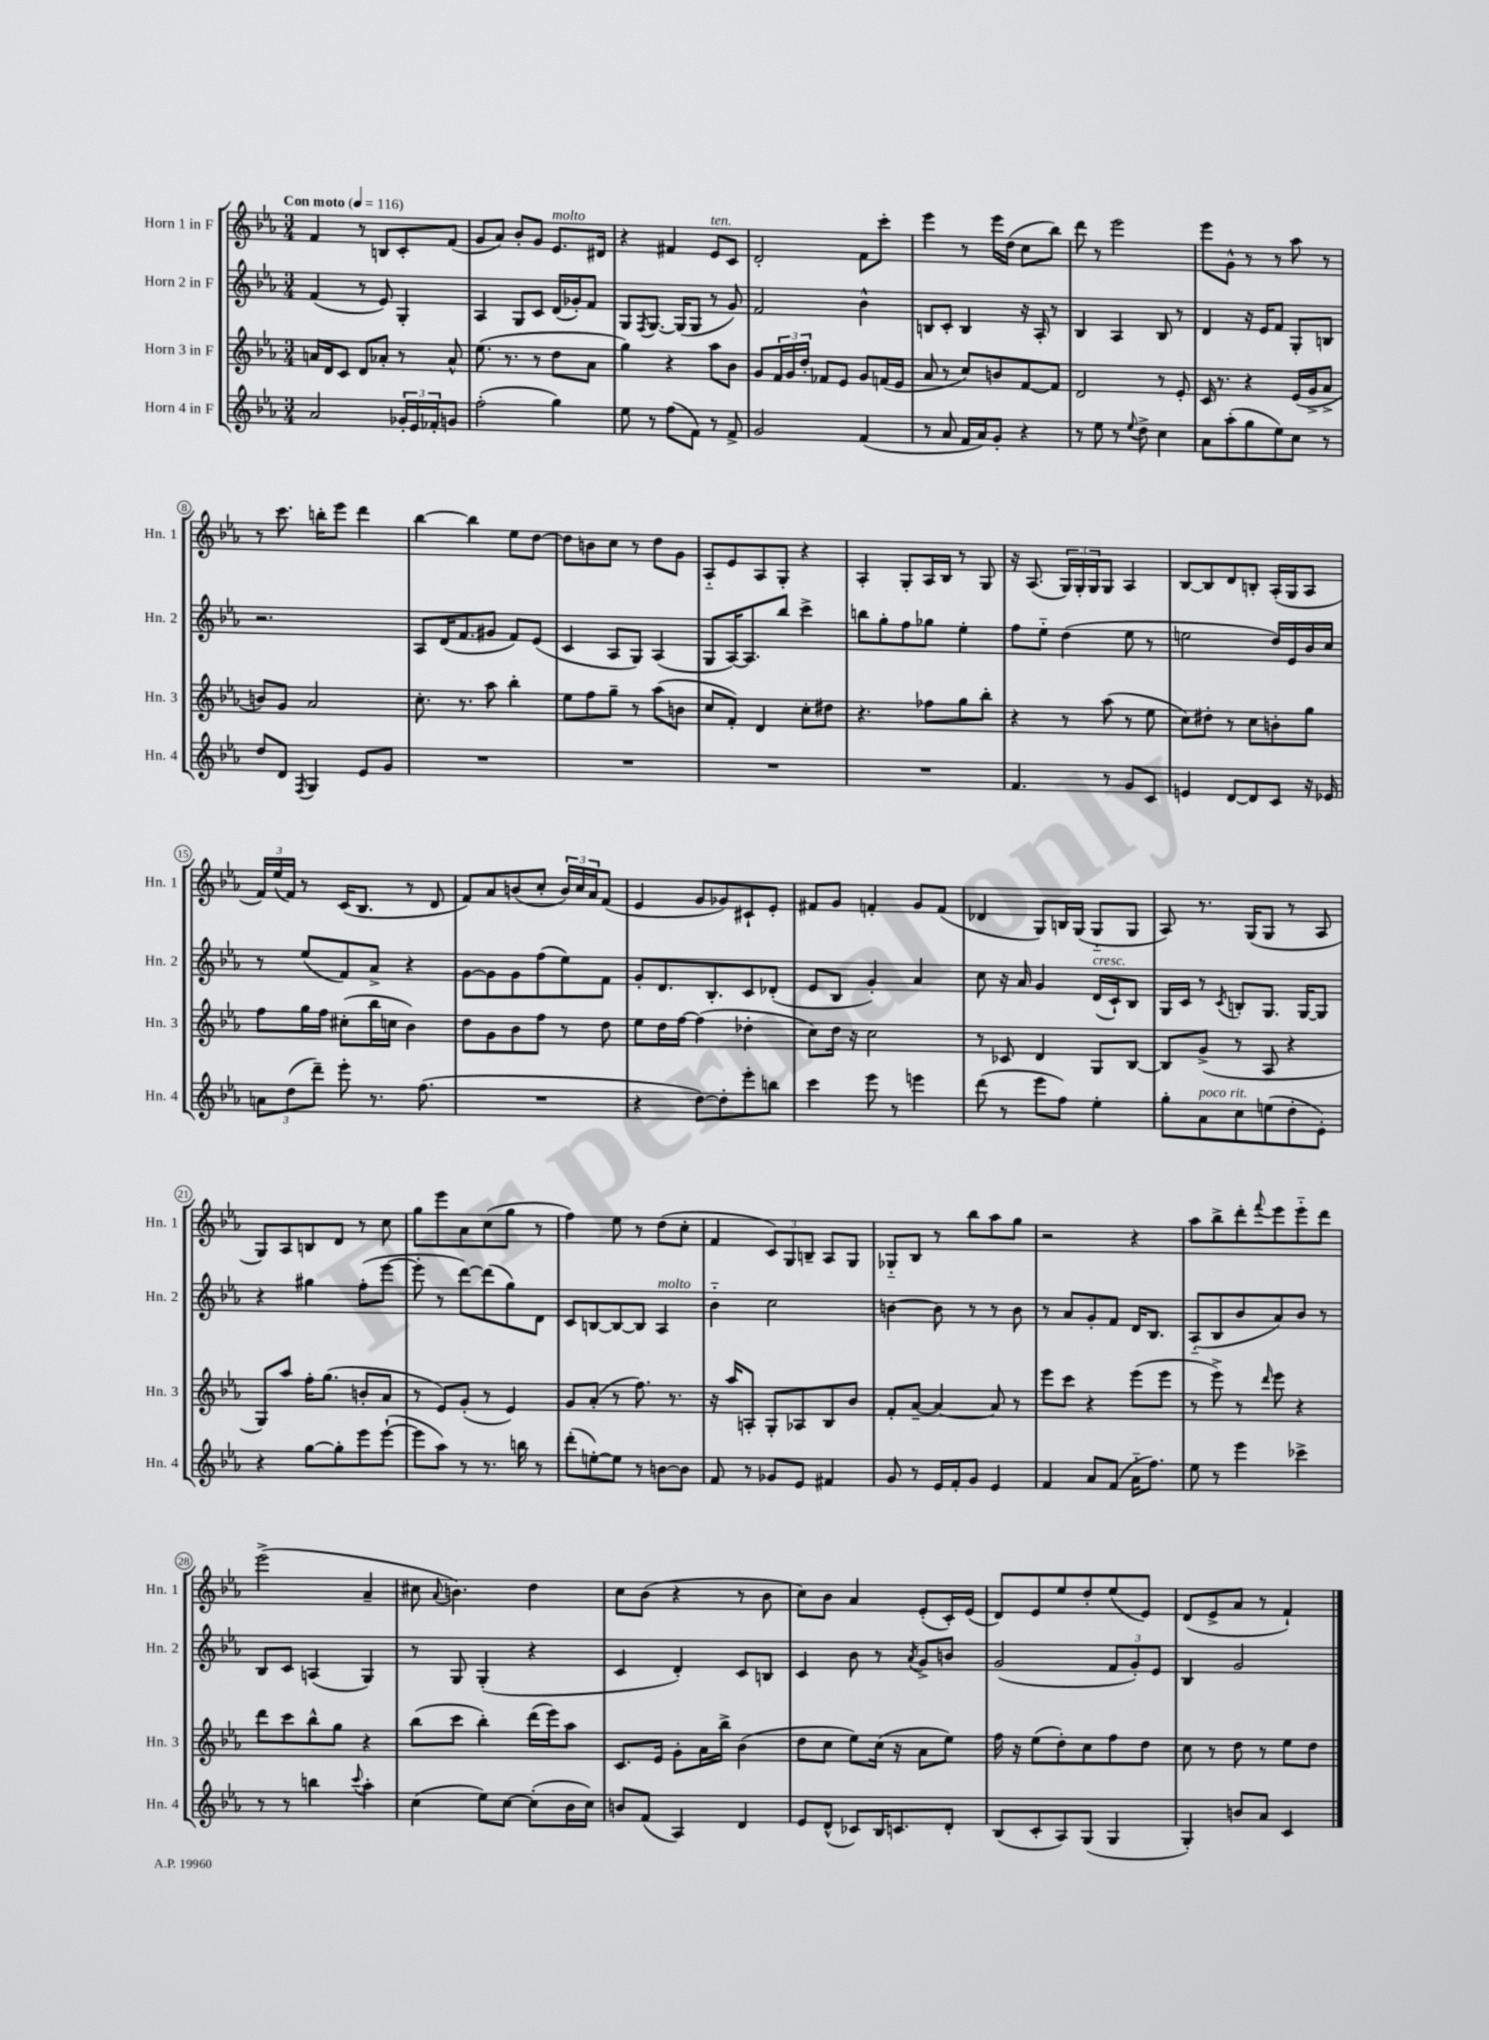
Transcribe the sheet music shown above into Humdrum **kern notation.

**kern	**kern	**kern	**kern
*staff4	*staff3	*staff2	*staff1
*clefG2	*clefG2	*clefG2	*clefG2
*k[b-e-a-]	*k[b-e-a-]	*k[b-e-a-]	*k[b-e-a-]
*M3/4	*M3/4	*M3/4	*M3/4
*MM116	*MM116	*MM116	*MM116
2a-/	16a/LL	(4f/	4f/
.	16d/J	.	.
.	8c/J	.	.
.	8d/L	8r	8r
.	8a-'/J	8e-/)	8B/L
24g-'/LL	8r	4G'/	8c'/
24e-/	.	.	.
24f-'/J	.	.	.
8g/J	8a-^^/	.	(8f/J
=	=	=	=
(2ff'\	(8.ee-\	4A-/	8g/L
.	.	.	8a-/J)
.	8.r	.	.
.	.	8G/L	8b-'/L
.	8r	8c/J	8g/J
4gg\)	8dd\L	(16d/LL	8.e-/L
.	.	16g-'/J)	.
.	8a-\J	8f/J	.
.	.	.	16d#/Jk
=	=	=	=
8ee-\	4gg\)	8G/L	4r
.	.	8qF/	.
8r	.	[8.G/J	.
(8ff\L	4r	.	4f#/
.	.	(16G/]LK	.
8f\J)	.	8G/J	.
8r	8aa-\L	8r	8e-/L
8f^/	8b-\J	8g/)	8c/J
=	=	=	=
2g/	8g/L	2f/	2d'/
.	24f/L	.	.
.	24g/	.	.
.	24dd'/JJ	.	.
.	8f-/L	.	.
.	8e-/J	.	.
(4f/	8g/L	4b-^^\	8f\L
.	(16f/L	.	8ccc'\J
.	16e-/JJ	.	.
=	=	=	=
8r	8a-/	8B/L	4eee-\
8a-/	8r	8c'/J	.
16f/LL	8cc/L)	4B/	8r
16a-/J)	.	.	.
8g'/J	8b/	.	16eee-\LL
.	.	.	(16dd\JJ
4r	[8f/	16r	8cc\L
.	.	16A-'/	.
.	8f/]J	8r	8bb-\J)
=	=	=	=
8r	2d/	4B-/	8ddd\
8ee-\	.	.	8r
8r	.	4A-/	2eee-\
8qqee-/	.	.	.
8dd^\	.	.	.
4cc\	8r	8B-/	.
.	8e-'/	8r	.
=	=	=	=
8a-\L	16c/	4d/	8eee-\L
.	8.r	.	.
(8aa-'\	.	.	8g^^\J
8gg\	4r	16r	8r
.	.	16e-/LK	.
8ee-\)	.	8f/J	8r
8cc\J	(16e-/LL	8G'/L	8aa-\
.	16g^/J	.	.
8r	8a-^/J	8B/J	8r
=	=	=	=
8dd/L	8b/L)	2.r	8r
8d/J	8g/J	.	8.ccc\
8qF/	.	.	.
4G/	2a-/	.	.
.	.	.	16bb'\LK
.	.	.	8eee-\J
8e-/L	.	.	4ddd\
8g/J	.	.	.
=	=	=	=
2.r	8.cc'\	8A-/L	[4bb-\
.	.	(16d/K	.
.	8.r	8.f/	.
.	.	.	4bb-\]
.	8aa-\	8g#/J	.
.	4bb-'\	8f/L)	8ee-\L
.	.	(8e-/J	[8dd\J
=	=	=	=
2.r	8ee-\L	4c/	8dd\]L
.	8ff\	.	8b\
.	8gg~\J	8A-/L	8cc\J
.	8r	8G/J)	8r
.	(8aa-\L	(4A-/	8dd\L
.	8b\J	.	8g\J
=	=	=	=
2.r	8cc/L	8G/L	8A-'~/L
.	8f'/J)	[16A-/K)	8e-/
.	.	8.A-/]	.
.	4d/	.	8A-/
.	.	8bb-/J	8G'/J
.	8cc'\L	4ccc^\	4r
.	8dd#\J	.	.
=	=	=	=
2.r	4.r	8bb\L	4A-'/
.	.	8gg'\	.
.	.	8ff\	8G'/L
.	8ff-\L	8gg-\J	16A-/L
.	.	.	16B-/JJ
.	8gg\	4ee-'\	8r
.	8bb-'\J	.	8G/
=	=	=	=
4.f/	4r	8ff\L	16r
.	.	.	(8.A-/
.	.	8ee-'~\J	.
.	8r	(4dd\	24G/LL)
.	.	.	24G'/
.	.	.	24G/J
8r	(8aa-\	.	8G/J
8g/L	8r	8ee-\	4A-/
8c/J	8ee-\	8r	.
=	=	=	=
4e/	8cc\L)	2ee\	[8B-/L
.	8dd#'\J	.	8B-/]
[8d/L	8r	.	8d/
8d/]	8cc\L	.	8B'/J
8c/J	8b'\	16dd/LL)	(16A-'/LL
.	.	16e-/	16G/J
16r	8gg\J	16b-/	8A-/J
16e-/	.	16cc/JJ	.
=	=	=	=
12a\L	8ff\L	8r	24f/LL)
.	.	.	(24ee-/
(12dd\	.	.	24f/JJ)
.	16gg\L	(8ee-/L	8r
12ddd~\J)	.	.	.
.	16ff\JJ	.	.
8eee-'\	(8cc#'\L	8f/)	(16c/LK
.	.	.	8.B-/J
8.r	16bb-\L	8a-^/J	.
.	16cc\JJ	.	.
.	4b-\)	4r	8r
(8.ff\	.	.	.
.	.	.	8d/
=	=	=	=
2.r	8dd\L	[8g\L	8f/L)
.	8g\	8g\]	8a-/
.	8b-\	8g\	(8b/
.	8ff\J	(8ff\	8cc'/J
.	8r	8ee-\)	24b/LL)
.	.	.	24cc/
.	.	.	24a-/J
.	8dd\	8f\J	(8f/J
=	=	=	=
4r	8ee-\L	8g'/L	4e-/
.	16dd\L	8.d/	.
.	[16ff\JJ	.	.
[8dd\L)	(4ff\]	.	8g/L
.	.	8.B-'/	.
8dd'\]	.	.	8g-/)
8eee-'\	4dd-'\	8c/	8c#`/
8bb\J	.	(8d-'/J	8e-'/J
=	=	=	=
4ccc\	8cc\L)	8e-/L	8f#/L
.	16dd\Jk	8B-/J	8g/J
.	16r	.	.
8eee-\	2cc\	4g'/)	4f'/
8r	.	.	.
4eee\	.	4a-/	8g/L
.	.	.	(8f/J
=	=	=	=
(8ddd\	8r	8cc\	4d-/
8r	8c-/	16r	.
.	.	16a-/	.
8eee-\L	4d/	4g/	8G/L)
8ff\J)	.	.	16B/L
.	.	.	(16G/JJ
4ee-'\	8G/L	(16d/LL	8G'~/L
.	.	16c`/J)	.
.	[8B-/J	8B-/J	8G/J
=	=	=	=
8gg'\L	8B-/]L	16G/LL	8A-/)
.	.	16c/JJ	.
8a-\	(8g^/J	8r	8.r
.	.	8qc/	.
8cc\	8r	8B'/L	.
.	.	.	(16G/LK
(8ee\	8A-/	8.G/J	8G/J
8dd'\	4r	.	8r
.	.	[16G/LK	.
8e-'\J)	.	8G/]J	8A-/
=	=	=	=
4r	8G/L)	4r	8G/L)
.	8aa-/J	.	8A-/
[8gg\L	16ff'\LK	4gg#\	8B/
.	(8.gg\J	.	.
8gg'\]	.	.	8d/J
8eee-\	8b'/L	(8ff'\L	8r
([8eee-`\J	8a-/J	[8eee-\J	8cc\
=	=	=	=
8eee-\]L	8r	8eee-'\]	8gg\L
8aa-\J)	8e-/L)	8r	8eee-\
8r	(8g'/J	[8ddd\L)	8a-\
8.r	8r	(8ddd\]	(8cc\
.	4e-/)	8gg\)	8gg\J
16bb\	.	.	.
8r	.	8d\J	8r
=	=	=	=
(8ddd'\L	8g/L	8c/L	4ff\)
[8ee'\)	(8a-'/J	[8B/	.
8ee\]J	8r	8B/_	8ee-\
8r	8.ff\)	8B/]J	8r
[8b\L	.	4A-/	(8dd\L
.	8.r	.	.
8b\]J	.	.	8cc'\J
=	=	=	=
8f/	16r	4b-'~\	4f/
.	16aa-/LK	.	.
8r	8A'/J	.	.
8g-/L	8G'/L	2cc\	12c/L)
.	.	.	12G/
8e-/J	8A-/	.	.
.	.	.	12B~/J
4f#/	8B-/	.	8A-/L
.	8b-/J	.	8G/J
=	=	=	=
8g/	8f'/L	[4b\	8G-'~/L
8r	[8a-~/J	.	8B-/J
16e-/LL	4a-/_	8b\]	8r
16f'/J	.	.	.
8g/J	.	8r	8bb-\L
4e-/	8a-/]	8r	8aa-\
.	8r	8b\	8gg\J
=	=	=	=
4f/	8eee-\L	8r	2r
.	8ccc\J	8a-/L	.
8a-/L	4r	8g'/	.
(8f/J	.	8f/J	.
16a-'~\LK	(8eee-\L	16d/LK	4r
8.ff\J)	.	8.B-/J	.
.	8eee-\J	.	.
=	=	=	=
8ee-\	8r	(8A-'~/L	8aa-\L
8r	8eee-^\)	8B-/	8bb-^\
4eee-\	8r	8b-/	8ddd'\
.	16qqddd/	.	8qqfff/
.	8eee-\	8a-/)	8eee-\
4ccc-^\	4r	8b-/J	8eee-'~\
.	.	8r	8ddd\J
=	=	=	=
8r	8ddd\L	8B-/L	(2eee-^\
8r	8ccc\	8c/J	.
4bb\	8bb-^^\	(4A/	.
.	8gg\J	.	.
8qqccc/	.	.	.
4aa-'\	4r	4G/)	4a-~/
=	=	=	=
(4cc\	(8bb-\L	8r	8cc#\
.	.	.	8qqa-/
.	8ccc\J	8G/	4.b\)
8ee-\L)	4bb-'\)	(4G'/	.
[8cc\J	.	.	.
(8cc'\]L	(16ddd\LL	4r	4dd\
.	16eee-\J)	.	.
16b-\L	8aa-\J	.	.
16cc\JJ)	.	.	.
=	=	=	=
8b/L	8.c/L	4c/	8cc\L
(8f/J	.	.	(8b-\J
.	16e-/Jk	.	.
4A-/)	8g'\L	4d'/)	4r
.	16a-\L	.	.
.	16bb-^\JJ	.	.
4d/	(4b-\	8c/L	8r
.	.	8B/J	8b-\
=	=	=	=
8e-/L	8dd\L	4c/	8cc\L)
(8d^^/J	8cc\J	.	8b-\J
8c-/L)	8ee-\L)	8b-\	4a-/
16B-/K	(16cc\Jk	8r	.
8.c/	16r	.	.
.	.	8qa-/	.
.	8a-\L	8g^/L	(8e-'/L
8d'/J	8ee-\J)	8b/J	16c'/L)
.	.	.	(16e-/JJ
=	=	=	=
(8B-/L	16ff\	(2g/	8d/L)
.	16r	.	.
8c'/	(8ee-\L	.	8e-/
8A-/)	8dd'\)	.	8ee-/
(8G/J	8cc\	.	8dd'/
4G/	8ff\	12f/L	(8ee-/
.	.	12g'/)	.
.	8dd\J	.	8e-/J)
.	.	12e-/J	.
=	=	=	=
4G'/)	8cc\	4B-/	(8d/L
.	8r	.	8e-^/
8b/L	8dd\	2g/	8a-/J
8a-/J	8r	.	8r
4c/	8ee-\L	.	4f`/)
.	8dd\J	.	.
==	==	==	==
*-	*-	*-	*-
